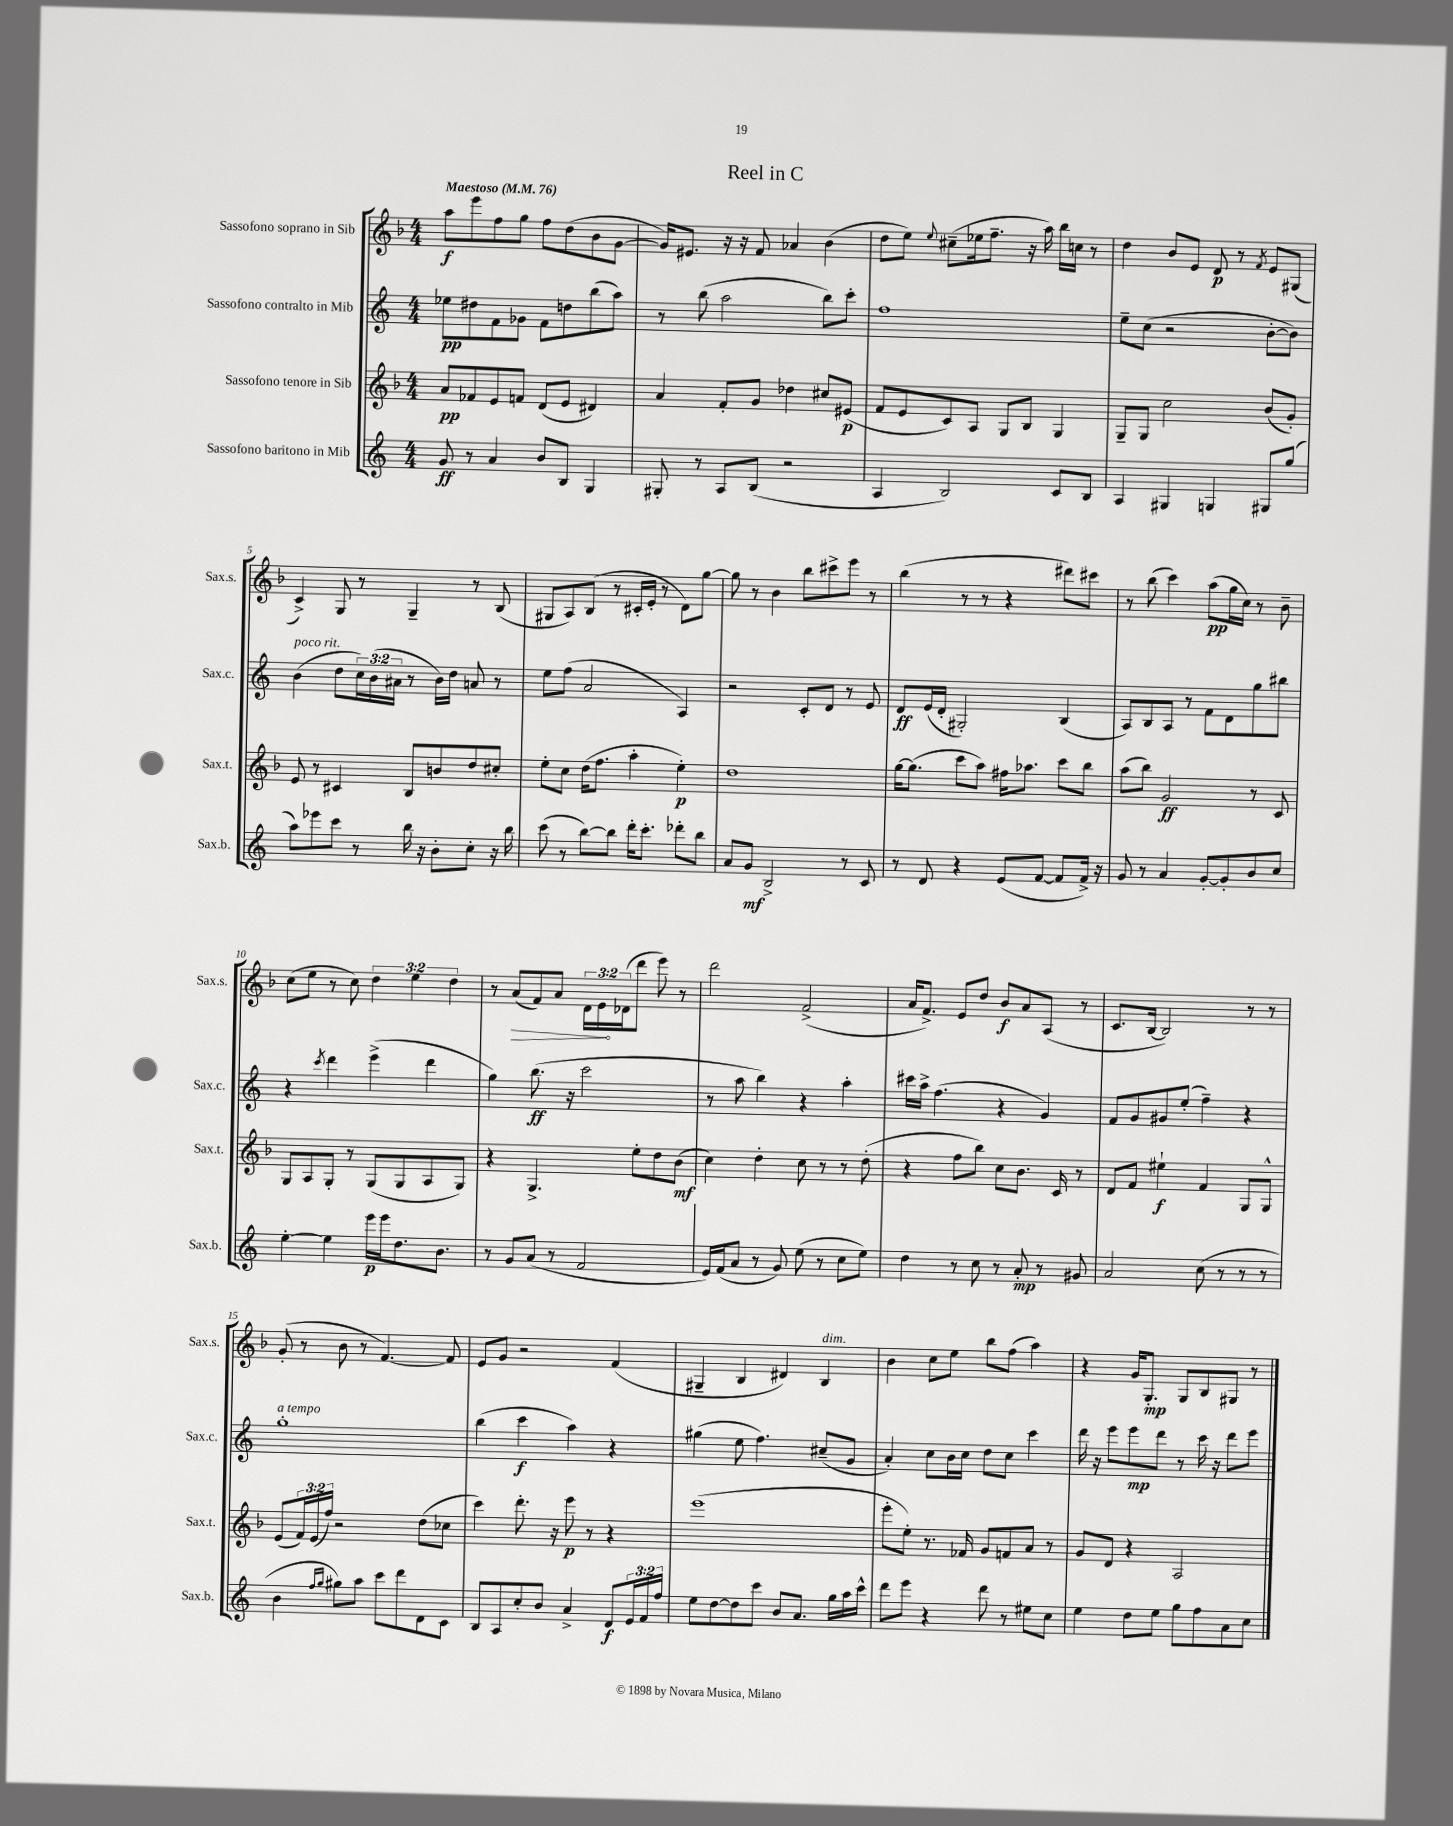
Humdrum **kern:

**kern	**kern	**kern	**kern
*staff4	*staff3	*staff2	*staff1
*clefG2	*clefG2	*clefG2	*clefG2
*k[]	*k[b-]	*k[]	*k[b-]
*M4/4	*M4/4	*M4/4	*M4/4
*MM76	*MM76	*MM76	*MM76
8g	8a	8ee-	8aa
8r	8f-	8dd#	8eee
4a	8e	8f	8ff
.	8f	8g-	8gg
8b	(8d	8f	8ff
8B	8e	8dd	(8dd
4G	4d#)	(8bb	8b-
.	.	8aa)	[8g
=	=	=	=
8G#'	4a	8r	16g])
.	.	.	8.e#
8r	.	(8bb	.
8A	8f'	2aa	16r
.	.	.	16r
(8B	8g	.	8f
2r	4dd-	.	4a-
.	8cc#	8bb)	(4b-
.	(8e#	8ccc'	.
=	=	=	=
4A	8f	1ff	8dd
.	8e	.	8ee)
.	.	.	8qqee
2B)	8c)	.	(8cc#~
.	8A	.	16ee-
.	.	.	8.ff~
.	8G	.	.
.	8B-	.	16r
.	.	.	16aa)
8c	4G	.	16bb-
.	.	.	16cc
8B	.	.	8r
=	=	=	=
4A	8G~	8ee~	4dd
.	8G	(8cc	.
4G#	2cc	2r	8b-
.	.	.	8e
4G	.	.	8d
.	.	.	8r
.	.	.	8qf
8G#	(8b-	[8b'	8e
(8gg	8g')	8b])	(8G#
=	=	=	=
8aa)	8e	(4b	4c^)
8eee-	8r	.	.
8ccc	4c#	8dd	8G
8r	.	24cc)	8r
.	.	(24b	.
.	.	24a#	.
16bb	8B-	8r	4G~
16r	.	.	.
8b'	8b	16b)	.
.	.	16dd	.
8cc'	8dd	8a	8r
16r	8cc#'	8r	(8B-
16bb	.	.	.
=	=	=	=
(8ccc	8ee'	8ee	8G#
8r	8cc	(8ff	8A)
[8bb)	(16dd	2a	(8B-
.	8.ff	.	.
8bb]	.	.	8r
16ddd'	4aa'	.	16c#'
8.ccc'	.	.	16e'
.	.	.	8r
8ddd-'	4ee')	4A)	8d)
8bb	.	.	[8gg
=	=	=	=
8a	1dd	2r	8gg]
8g	.	.	8r
2B^	.	.	4b-
.	.	8c'	8bb-
.	.	8d	8ccc#^
8r	.	8r	8eee
8c	.	8e	8r
=	=	=	=
8r	[16gg	8d	(4bb-
.	(8.gg]	.	.
8d	.	(16e	.
.	.	16d'	.
4r	8ccc	2G#')	8r
.	8aa)	.	8r
(8e	16ff#	.	4r
.	8.aa-	.	.
[8f	.	.	.
8f]	8ccc	(4B	8ddd#)
16f^)	8bb-	.	8ccc#
16r	.	.	.
=	=	=	=
8g	(8aa	8A)	8r
8r	8bb-)	8B	(8bb-
4a	2g	8A	4ccc)
.	.	8r	.
[8g'	.	8f	(8aa
8g']	.	8d	16gg
.	.	.	16cc)
8b	8r	8gg	8r
8cc	8c	8bb#	8b-~
=	=	=	=
[4ee'	8G	4r	(8cc
.	8A	.	8ee
.	.	8qccc	.
4ee]	8G'	4ddd	8r
.	8r	.	8cc)
16eee	(8G	(4eee^	6dd
16eee	.	.	.
8.dd	8G	.	.
.	.	.	6ee
.	8A	4ddd	.
8.b	.	.	.
.	.	.	6dd
.	8G)	.	.
=	=	=	=
8r	4r	4gg)	8r
8g	.	.	(8a
(8a	4.G^	(8.bb	8f)
8r	.	.	8a
.	.	16r	.
2f	.	2ccc	24d
.	.	.	24e
.	.	.	(24d-
.	8ee'	.	8ddd
.	8dd	.	8eee)
.	(8b-	.	8r
=	=	=	=
16e)	4cc)	8r	2ddd
(16f	.	.	.
8a	.	8aa	.
8r	4dd'	4bb)	.
8g)	.	.	.
(8ee	8cc	4r	(2f^
8r	8r	.	.
8cc	8r	4aa'	.
8ee)	(8dd'	.	.
=	=	=	=
4dd	4r	16ccc#	16a
.	.	16aa^	8.f^)
.	.	(4.ff	.
8r	8ff	.	8e
8cc	8bb-)	.	8dd
8r	8cc	4r	8b-
8a'	8.b-	.	8a
8r	.	4g)	(8A
.	16c	.	.
8g#	8r	.	8r
=	=	=	=
2a	8d	8f	8.c
.	8f	8g	.
.	.	.	[16B-
.	4ee#`	8g#	2B-])
.	.	(8ee'	.
(8cc	4f	4ff~)	.
8r	.	.	.
8r	8G	4r	8r
8r	8G^^	.	8r
=	=	=	=
4b	(8e	1gg'	(8g'
.	24f)	.	8r
.	(24e	.	.
.	24ff)	.	.
16qqff	.	.	.
16qqgg	.	.	.
8gg#)	2r	.	8b-
8aa	.	.	8r
8ccc	.	.	[4.f)
8ddd	.	.	.
8d	(8dd	.	.
8c	8cc-	.	8f]
=	=	=	=
8B	4ccc)	(4bb	8e
8A	.	.	8g
8cc'	8.ddd'	4ccc	2r
8b	.	.	.
.	16r	.	.
4a^	8eee	4aa)	.
.	8r	.	.
8d	4r	4r	(4f
24e	.	.	.
24f	.	.	.
24ff	.	.	.
=	=	=	=
8ee	(1eee	(4gg#	4G#~
[8dd	.	.	.
8dd]	.	8ee	4B-
8ccc	.	4.ff)	.
8b	.	.	4d#)
8.a	.	.	.
.	.	(8cc#~	4B-
16gg	.	.	.
16aa	.	8g	.
16ccc^^	.	.	.
=	=	=	=
8ddd	8eee'	4a')	4b-
8eee	8ee')	.	.
4r	8.r	8cc	8cc
.	.	16b	8ee
.	16f-	16cc	.
8ddd	8g	8dd	8bb-
8r	8f	8cc	(8ff
8ee#	8a	4ccc	4aa)
8cc	8r	.	.
=	=	=	=
4ee	8g	16ddd	4r
.	.	16r	.
.	8d	8eee	.
8dd	4r	8eee	16g
.	.	.	8.G'
8ee	.	8ddd	.
8gg	2A	8r	8G
8ff	.	16ccc	8B-
.	.	16r	.
8a	.	8ddd	8G#
8cc	.	8eee	8r
==	==	==	==
*-	*-	*-	*-
